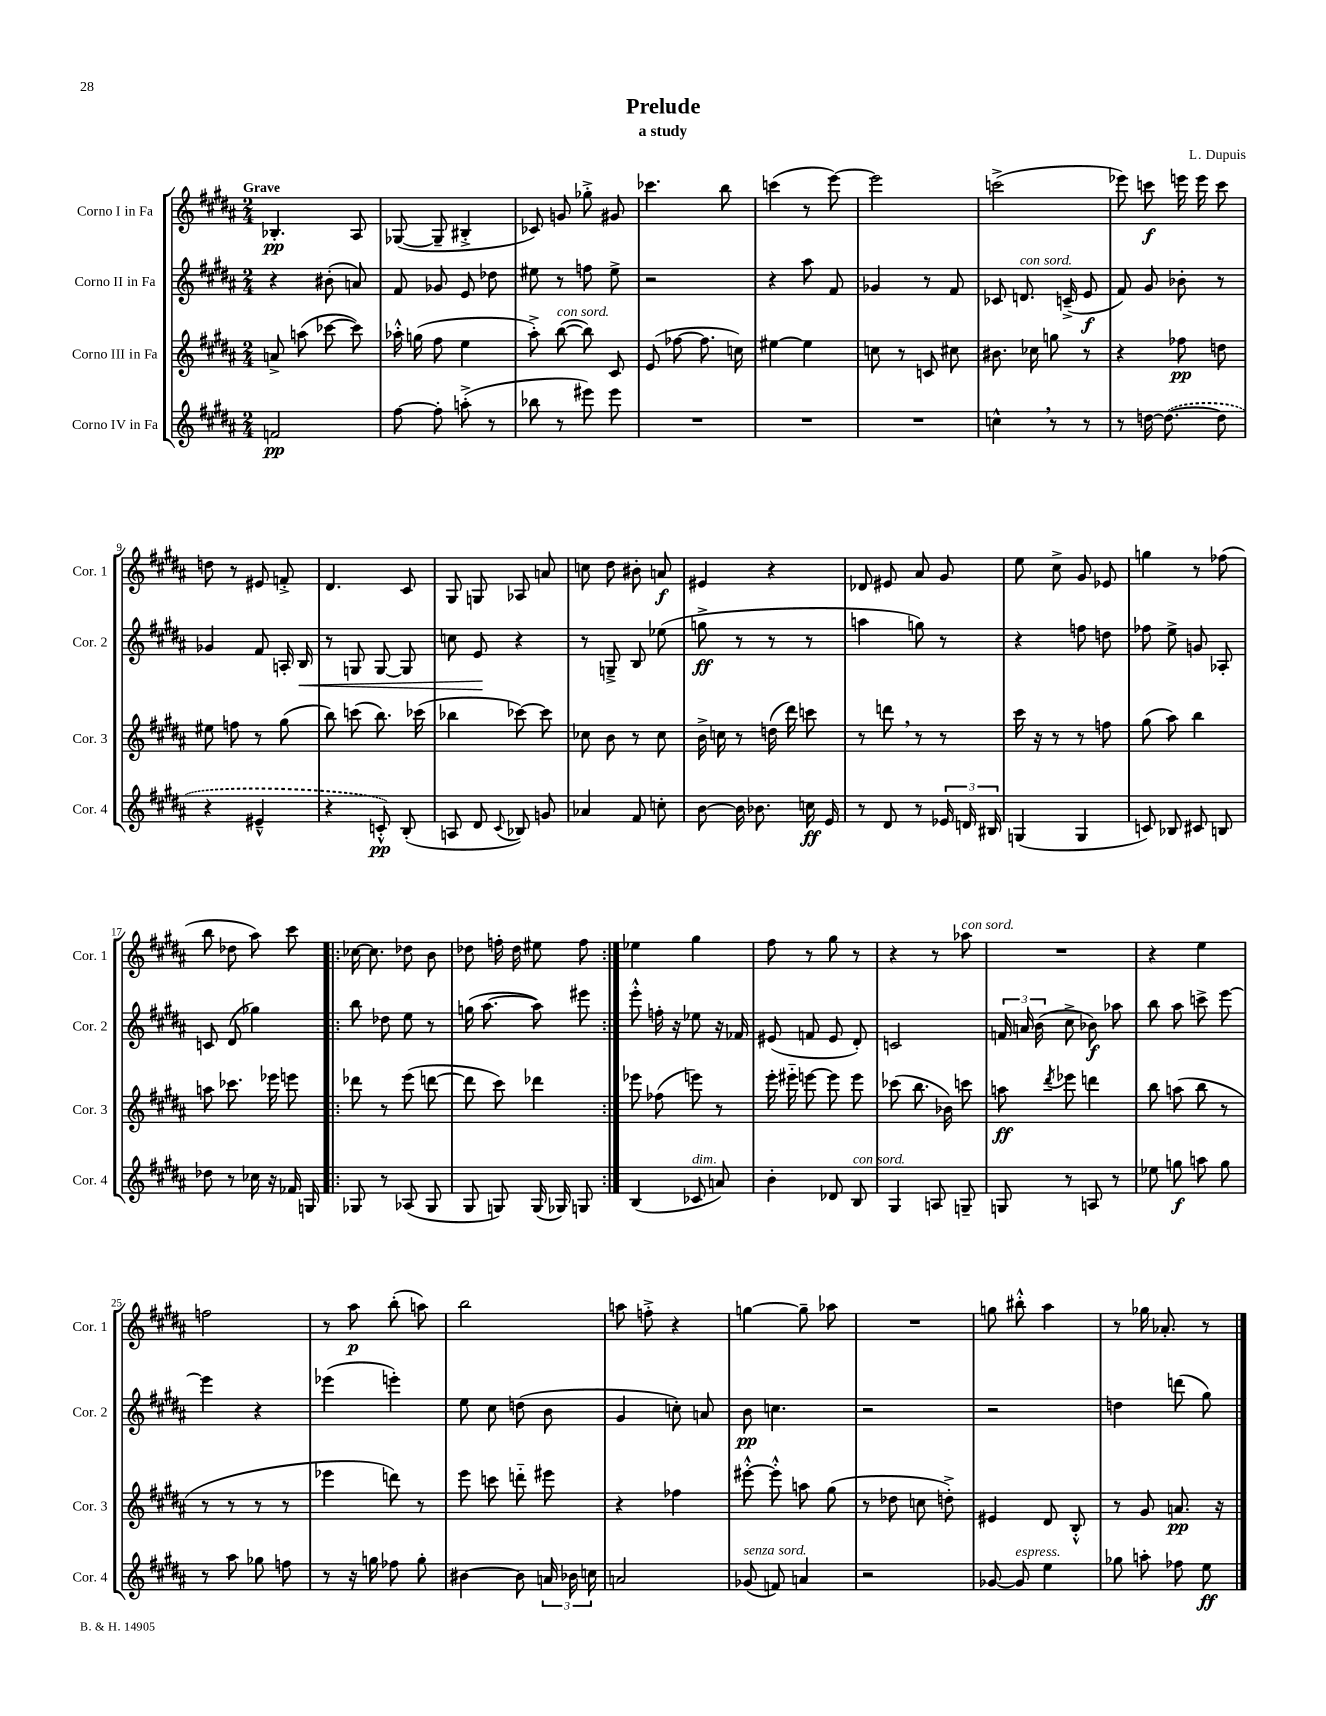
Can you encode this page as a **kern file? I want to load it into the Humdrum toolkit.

**kern	**dynam	**kern	**dynam	**kern	**dynam	**kern	**dynam
*part4	*part4	*part3	*part3	*part2	*part2	*part1	*part1
*staff4	*staff4	*staff3	*staff3	*staff2	*staff2	*staff1	*staff1
*I"Corno IV in Fa	*	*I"Corno III in Fa	*	*I"Corno II in Fa	*	*I"Corno I in Fa	*
*I'Cor. 4	*	*I'Cor. 3	*	*I'Cor. 2	*	*I'Cor. 1	*
*clefG2	*	*clefG2	*	*clefG2	*	*clefG2	*
*k[f#c#g#d#a#]	*	*k[f#c#g#d#a#]	*	*k[f#c#g#d#a#]	*	*k[f#c#g#d#a#]	*
*M2/4	*	*M2/4	*	*M2/4	*	*M2/4	*
=1	=1	=1	=1	=1	=1	=1	=1
!	!	!	!	!	!	!LO:TX:a:B:t=Grave	!
2fn/	pp	8an^/	.	4r	.	4.B-X'/	pp
.	.	(8aan\	.	.	.	.	.
.	.	[8ccc-X\	.	(8b#X'\	.	.	.
.	.	8ccc-\])	.	8an/)	.	8A#/	.
=2	=2	=2	=2	=2	=2	=2	=2
[8ff#\	.	16aa-X'^^\	.	8f#/	.	([8G-X/	.
.	.	(16ggn\	.	.	.	.	.
8ff#'\]	.	8ff#\	.	8g-X/	.	8G-~/]	.
(8aan'^\	.	4ee\	.	8e/	.	4B#X'^/	.
8r	.	.	.	8dd-X\	.	.	.
=3	=3	=3	=3	=3	=3	=3	=3
8bb-X\	.	8aa#'^\)	.	8ee#X\	.	8c-X/)	.
!	!	!LO:TX:a:i:t=con sord.	!	!	!	!	!
8r	.	([8bb\	.	8r	.	8gn/	.
8eee#X\)	.	8bb\])	.	8ffn\	.	8gg-X'^\	.
8eee#\	.	8c#/	.	8ee#^\	.	8g#X/	.
=4	=4	=4	=4	=4	=4	=4	=4
2r	.	(8e/	.	2r	.	4.ccc-X\	.
.	.	[8ff-X\	.	.	.	.	.
.	.	8.ff-\]	.	.	.	.	.
.	.	.	.	.	.	8bb\	.
.	.	16ccn\)	.	.	.	.	.
=5	=5	=5	=5	=5	=5	=5	=5
2r	.	[4ee#X\	.	4r	.	(4cccn\	.
.	.	4ee#\]	.	8aa#\	.	8r	.
.	.	.	.	8f#/	.	[8eee\)	.
=6	=6	=6	=6	=6	=6	=6	=6
2r	.	8ccn\	.	4g-X/	.	2eee\]	.
.	.	8r	.	.	.	.	.
.	.	8cn/	.	8r	.	.	.
.	.	8cc#X\	.	8f#/	.	.	.
=7	=7	=7	=7	=7	=7	=7	=7
4ccn^^,\	.	8.b#X\	.	8c-X/	.	(2cccn^\	.
!	!	!	!	!LO:TX:a:i:t=con sord.	!	!	!
.	.	.	.	8.dn/	.	.	.
.	.	16cc-X\	.	.	.	.	.
8r	.	8ggn\	.	.	.	.	.
.	.	.	.	(16cn~^/	.	.	.
8r	.	8r	.	8e/	f	.	.
=8	=8	=8	=8	=8	=8	=8	=8
8r	.	4r	.	8f#/)	.	8eee-X\)	.
[16ddn\	.	.	.	8g#/	.	8cccn\	f
(8.dd\_	.	.	.	.	.	.	.
.	.	8ff-X\	pp	8b-X'\	.	16eeen\	.
.	.	.	.	.	.	16eee\	.
8dd\]	.	8ddn\	.	8r	.	8ccc\	.
!!LO:LB:g=z
=9	=9	=9	=9	=9	=9	=9	=9
4r	.	8ee#X\	.	4g-X/	.	8ddn\	.
.	.	8ffn\	.	.	.	8r	.
4e#X~^^/	.	8r	.	8f#/	.	8e#X/	.
.	.	(8gg#\	.	16An'/	.	8fn'^/	.
!	!	!	!	!	!LO:HP:b	!	!
.	.	.	.	16B/	<	.	.
=10	=10	=10	=10	=10	=10	=10	=10
4r	.	8bb\)	.	8r	.	4.d#/	.
.	.	(8cccn\	.	8Gn/	.	.	.
8cn'^^/)	pp	8.bb\)	.	[8G/	.	.	.
(8B'/	.	.	.	8G/]	.	8c#/	.
.	.	(16ccc-X\	.	.	.	.	.
=11	=11	=11	=11	=11	=11	=11	=11
8An/	.	4bb-X\	.	8ccn\	.	8G#/	.
8d#/	.	.	.	8e/	.	8Gn/	.
8qqc#/	.	.	.	.	.	.	.
8B-X/)	.	[8ccc-X\)	.	4r	[	8A-X/	.
8gn/	.	8ccc-\]	.	.	.	8an/	.
=12	=12	=12	=12	=12	=12	=12	=12
4a-X/	.	8cc-X\	.	8r	.	8ccn\	.
.	.	8b\	.	8Gn~^/	.	8dd#\	.
8f#/	.	8r	.	8B/	.	8b#X'\	.
8ccn'\	.	8cc-\	.	(8ee-X\	.	8an/	f
=13	=13	=13	=13	=13	=13	=13	=13
[8b\	.	16b^\	.	8ggn^\	ff	4e#X/	.
.	.	16ccn\	.	.	.	.	.
16b\]	.	8r	.	8r	.	.	.
8.b-X\	.	.	.	.	.	.	.
.	.	(16ddn\	.	8r	.	4r	.
.	.	16ddd#\)	.	.	.	.	.
16ccn\	ff	8cccn\	.	8r	.	.	.
16e/	.	.	.	.	.	.	.
=14	=14	=14	=14	=14	=14	=14	=14
8r	.	8r	.	4aan\	.	8d-X/	.
8d#/	.	8dddn,\	.	.	.	8e#X/	.
8r	.	8r	.	8ggn\)	.	8a#/	.
24e-X/	.	8r	.	8r	.	8g#/	.
24dn/	.	.	.	.	.	.	.
24B#X/	.	.	.	.	.	.	.
=15	=15	=15	=15	=15	=15	=15	=15
(4Gn/	.	16ccc#\	.	4r	.	8ee\	.
.	.	16r	.	.	.	.	.
.	.	8r	.	.	.	8cc#^\	.
4G/	.	8r	.	8ffn\	.	8g#/	.
.	.	8ffn\	.	8ddn\	.	8e-X/	.
=16	=16	=16	=16	=16	=16	=16	=16
8cn/)	.	(8gg#\	.	8ff-X\	.	4ggn\	.
8B-X/	.	8aa#\)	.	8ee^\	.	.	.
8c#X/	.	4bb\	.	8gn/	.	8r	.
8Bn/	.	.	.	8A-X'/	.	(8ff-X\	.
!!LO:LB:g=z
=17	=17	=17	=17	=17	=17	=17	=17
8dd-X\	.	8aan\	.	8cn/	.	8bb\	.
8r	.	8.ccc-X\	.	(8d#/	.	8dd-X\	.
16cc-X\	.	.	.	4gg-X\)	.	8aa#\)	.
16r	.	16eee-X\	.	.	.	.	.
16f-X/	.	8eeen\	.	.	.	8ccc#\	.
16Gn/	.	.	.	.	.	.	.
=18!|:	=18!|:	=18!|:	=18!|:	=18!|:	=18!|:	=18!|:	=18!|:
8G-X/	.	8ddd-X\	.	8bb\	.	[16cc-X\	.
.	.	.	.	.	.	8.cc-\]	.
8r	.	8r	.	8dd-X\	.	.	.
(8A-X/	.	(8eee\	.	8ee\	.	8dd-X\	.
8G-/	.	[8dddn\	.	8r	.	8b\	.
=19	=19	=19	=19	=19	=19	=19	=19
8G#/	.	8ddd\]	.	(16ggn\	.	8dd-X\	.
.	.	.	.	[8.aa#\	.	.	.
8Gn/)	.	8ccc#\)	.	.	.	16ffn'\	.
.	.	.	.	.	.	16dd-\	.
(16G/	.	4ddd-X\	.	8aa#\])	.	8ee#X\	.
16G-X/)	.	.	.	.	.	.	.
8Gn/	.	.	.	8eee#X\	.	8ff\	.
=20:|!	=20:|!	=20:|!	=20:|!	=20:|!	=20:|!	=20:|!	=20:|!
(4B/	.	8eee-X\	.	8eee'^^\	.	4ee-X\	.
.	.	(8ff-X\	.	16ffn'\	.	.	.
.	.	.	.	16r	.	.	.
!LO:TX:a:i:t=dim.	!	!	!	!	!	!	!
8c-X/	.	8eeen\)	.	8ee-X\	.	4gg#\	.
8an/)	.	8r	.	16r	.	.	.
.	.	.	.	16f-X/	.	.	.
=21	=21	=21	=21	=21	=21	=21	=21
4b'\	.	16eee'\	.	(8e#X/	.	8ff#\	.
.	.	16eee#X\	.	.	.	.	.
.	.	[8eeen\	.	8fn/	.	8r	.
8d-X/	.	8eee\]	.	8e#/	.	8gg#\	.
!LO:TX:a:i:t=con sord.	!	!	!	!	!	!	!
8B/	.	8eee\	.	8d#'/)	.	8r	.
=22	=22	=22	=22	=22	=22	=22	=22
4G#/	.	(8ccc-X\	.	2cn/	.	4r	.
.	.	8.bb\	.	.	.	.	.
8An/	.	.	.	.	.	8r	.
.	.	16b-X\)	.	.	.	.	.
!	!	!	!	!	!	!LO:TX:a:i:t=con sord.	!
8Gn~/	.	8cccn\	.	.	.	8aa-X\	.
=23	=23	=23	=23	=23	=23	=23	=23
8Gn/	.	8aan\	ff	24fn/	.	2r	.
.	.	.	.	24an/	.	.	.
.	.	.	.	(24b\	.	.	.
.	.	8qddd#/	.	.	.	.	.
8r	.	8eee-X\	.	8cc#^\	.	.	.
8An/	.	4dddn\	.	8b-X\)	f	.	.
8r	.	.	.	8aa-X\	.	.	.
=24	=24	=24	=24	=24	=24	=24	=24
8ee-X\	.	8bb\	.	8bb\	.	4r	.
8ggn\	f	(8aan\	.	8aa#\	.	.	.
8aan\	.	8bb\	.	8cccn^\	.	4ee\	.
8gg\	.	8r	.	[8eee\	.	.	.
!!LO:LB:g=z
=25	=25	=25	=25	=25	=25	=25	=25
8r	.	8r	.	4eee\]	.	2ffn\	.
8aa#\	.	8r	.	.	.	.	.
8gg-X\	.	8r	.	4r	.	.	.
8ffn\	.	8r	.	.	.	.	.
=26	=26	=26	=26	=26	=26	=26	=26
8r	.	4eee-X\	.	(4eee-X\	.	8r	.
16r	.	.	.	.	.	8aa#\	p
16ggn\	.	.	.	.	.	.	.
8ff-X\	.	8dddn\)	.	4eeen'\)	.	(8bb'\	.
8gg'\	.	8r	.	.	.	8aan\)	.
=27	=27	=27	=27	=27	=27	=27	=27
[4b#X\	.	8eee\	.	8ee\	.	2bb\	.
.	.	8cccn\	.	8cc#\	.	.	.
8b#\]	.	8dddn\	.	(8ddn\	.	.	.
24an/	.	8eee#X\	.	8b\	.	.	.
24b-X\	.	.	.	.	.	.	.
24ccn\	.	.	.	.	.	.	.
=28	=28	=28	=28	=28	=28	=28	=28
2an/	.	4r	.	4g#/	.	8aan\	.
.	.	.	.	.	.	8ffn'^\	.
.	.	4ff-X\	.	8ccn'\)	.	4r	.
.	.	.	.	8an/	.	.	.
=29	=29	=29	=29	=29	=29	=29	=29
!LO:TX:a:i:t=senza sord.	!	!	!	!	!	!	!
(8g-X/	.	[8eee#X'^^\	.	8b\	pp	[4ggn\	.
8fn/)	.	8eee#'^^\]	.	4.ccn\	.	.	.
4an/	.	8aan\	.	.	.	8gg~\]	.
.	.	(8gg#\	.	.	.	8aa-X\	.
=30	=30	=30	=30	=30	=30	=30	=30
2r	.	8r	.	2r	.	2r	.
.	.	8dd-X\	.	.	.	.	.
.	.	8ccn\	.	.	.	.	.
.	.	8ddn'^\)	.	.	.	.	.
=31	=31	=31	=31	=31	=31	=31	=31
[8g-X/	.	4e#X/	.	2r	.	8ggn\	.
!LO:TX:a:i:t=espress.	!	!	!	!	!	!	!
8g-/]	.	.	.	.	.	8bb#X'^^\	.
4ee\	.	8d#/	.	.	.	4aa#\	.
.	.	8B'^^/	.	.	.	.	.
=32	=32	=32	=32	=32	=32	=32	=32
8gg-X\	.	8r	.	4ddn\	.	8r	.
8aan'\	.	8g#/	.	.	.	16gg-X\	.
.	.	.	.	.	.	8.a-X'/	.
8ff-X\	.	8.an/	pp	(8dddn\	.	.	.
8ee\	ff	.	.	8gg#\)	.	8r	.
.	.	16r	.	.	.	.	.
==	==	==	==	==	==	==	==
*-	*-	*-	*-	*-	*-	*-	*-
